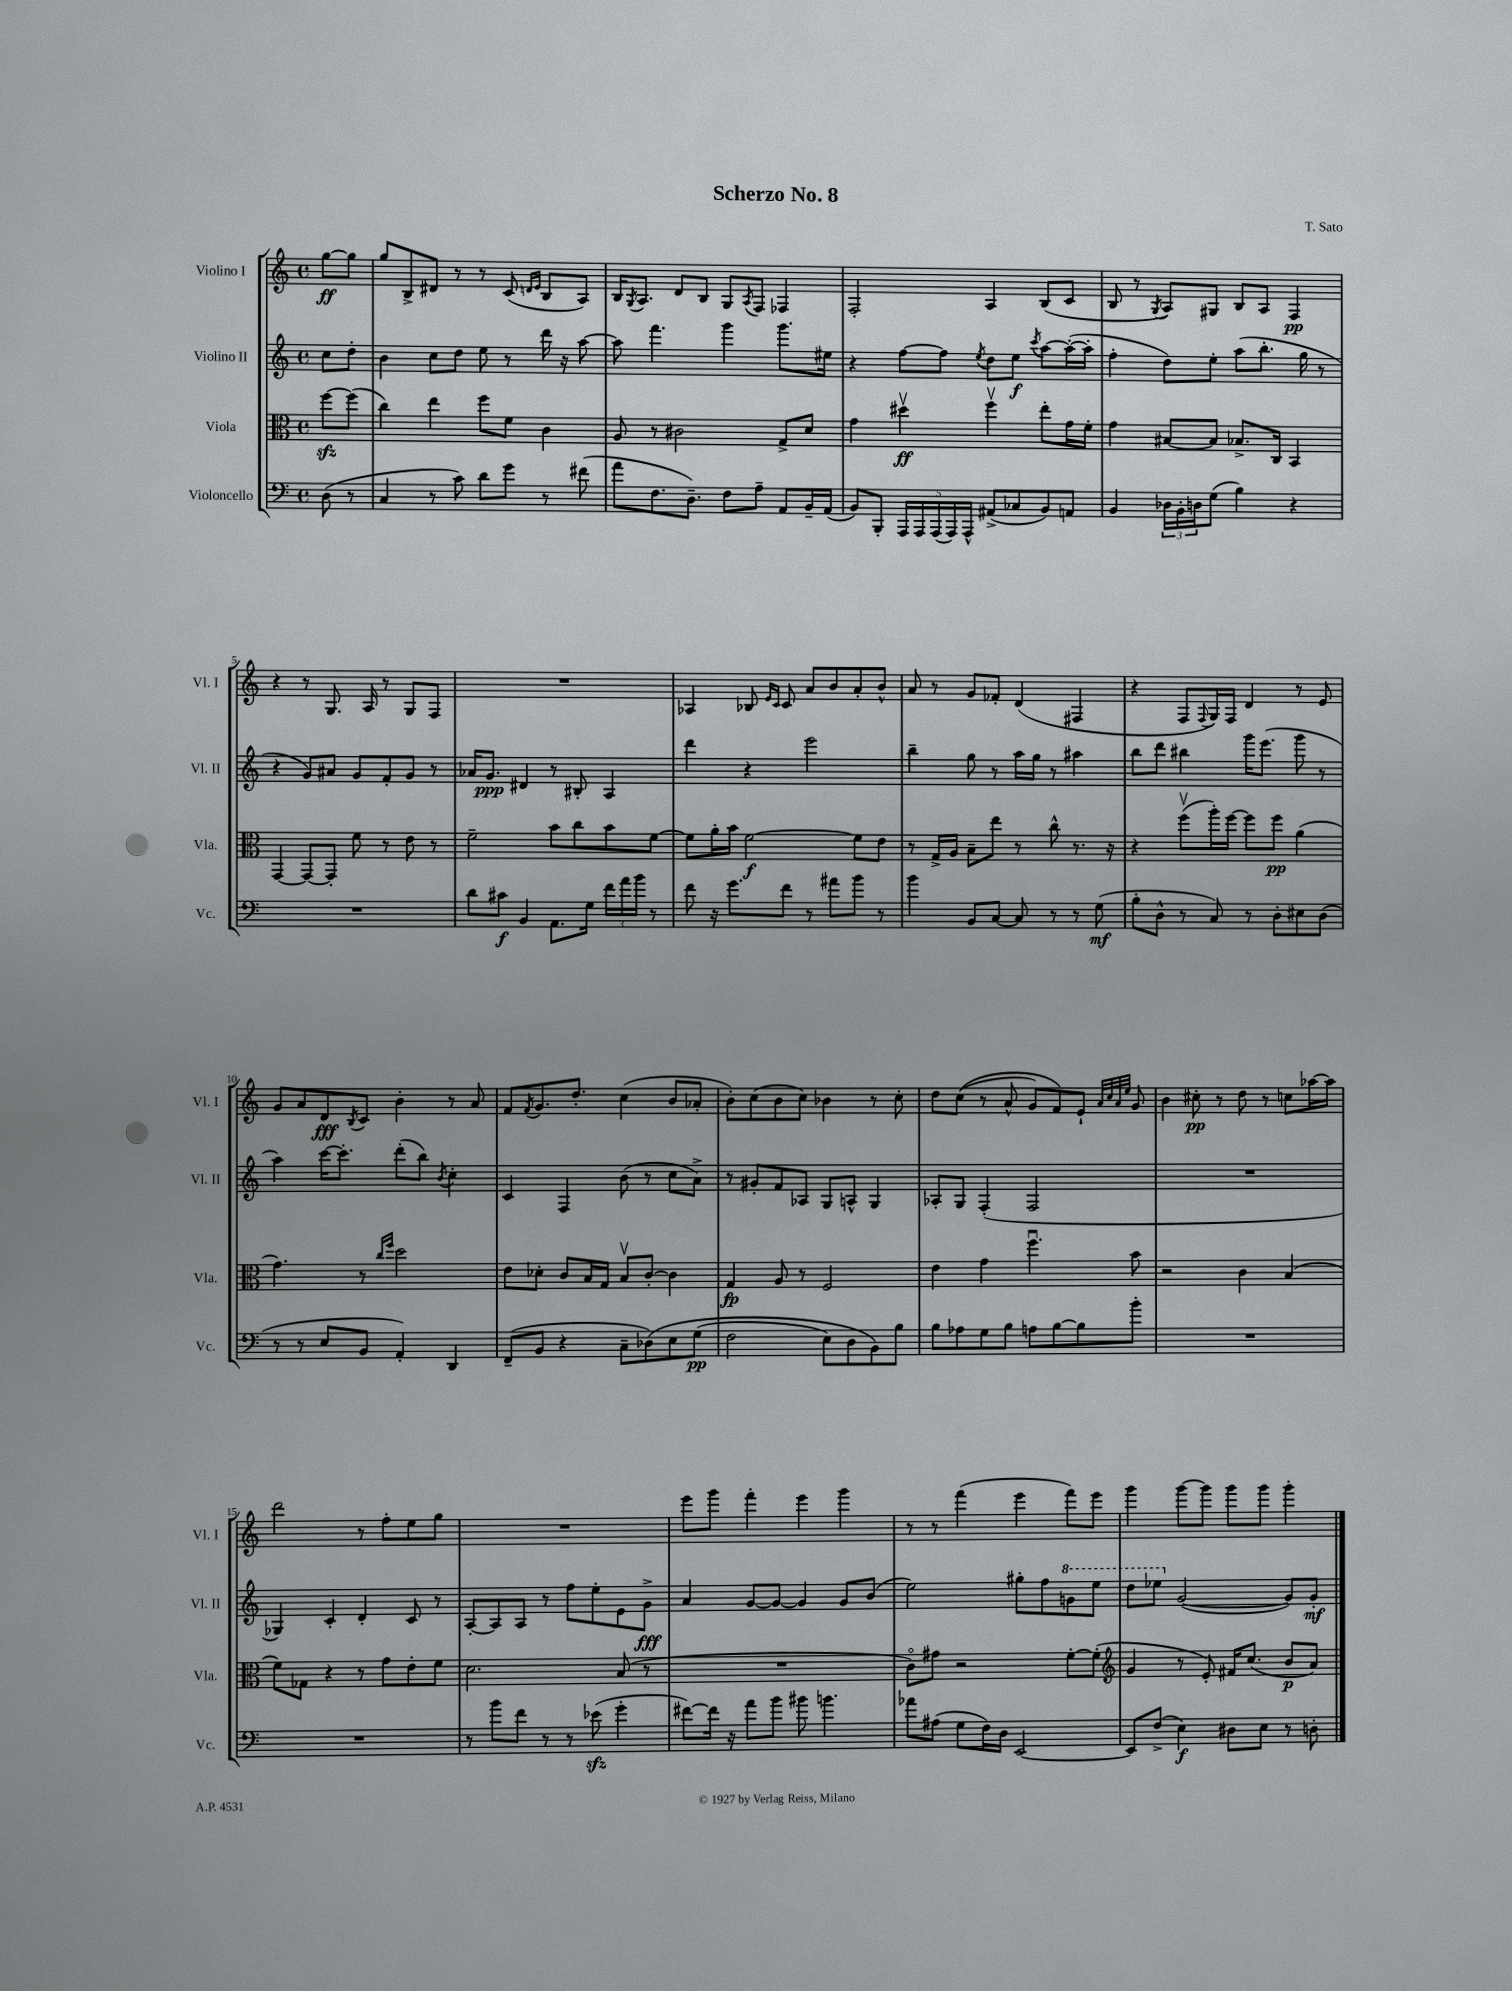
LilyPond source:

\header { title = "Scherzo No. 8" composer = "T. Sato" }
<<
\new StaffGroup <<
\new Staff = "s0" \with { instrumentName = "Violino I" shortInstrumentName = "Vl. I" } {
    \clef treble \key c \major \defaultTimeSignature \time 4/4 \partial 4
    g''8~\ff g''8 |
    g''8 b8-> dis'8 r8 r8 c'8( \grace { d'16 e'16 } b8 a8) |
    b16 \acciaccatura { g8 } a8. d'8 b8 g8 \acciaccatura { a8 } f8 fes4 |
    f2-. a4 b8( c'8 |
    b8 r8 \acciaccatura { g8 } a8) gis8 b8 a8 f4\pp |
    r4 r8 g8. a16 r8 g8 f8 |
    R1 |
    aes4 bes8 \grace { e'16 c'16 } c'8 a'8 b'8 a'8-. b'8-^ |
    a'8 r8 g'8 fes'8-. d'4( fis4 |
    r4 f8 \appoggiatura { f8 } g16) f16 d'4 r8 e'8 |
    g'8 a'8 d'8\fff \acciaccatura { b8 } c'8 b'4-. r8 a'8 |
    f'8 \acciaccatura { f'8 } g'8. d''8.-. c''4( b'8 aes'8-. |
    b'8-.) c''8( b'8 c''8) bes'4 r8 c''8-. |
    d''8 c''8(\( r8 a'8-^ g'8) f'8\) e'8-! \grace { a'32 c''32 a'32 e''32 } g'8 |
    b'4 cis''8-.\pp r8 d''8 r8 c''8 aes''16~ aes''16 |
    d'''2 r8 f''8-. e''8 g''8 |
    R1 |
    e'''8 g'''8 f'''4-. e'''4 g'''4 |
    r8 r8 f'''4( e'''4 f'''8) e'''8 |
    g'''4 g'''8~ g'''8 g'''8 g'''8 g'''4-. \bar "|." |
}
\new Staff = "s1" \with { instrumentName = "Violino II" shortInstrumentName = "Vl. II" } {
    \clef treble \key c \major \defaultTimeSignature \time 4/4 \partial 4
    c''8 d''8-. |
    b'4 c''8 d''8 e''8 r8 d'''16 r16 a''8~ |
    a''8 f'''4. g'''4 g'''8. eis''16 |
    r4 f''8~ f''8 \acciaccatura { e''8 } d''8 e''8\f \acciaccatura { c'''8 } a''8~ a''16~-.( a''16-. |
    f''4-. d''8) e''8-. a''8( b''8.-. g''16 r8 |
    r4 g'8) ais'8 g'8 f'8-. g'8 r8 |
    aes'16 g'8.\ppp dis'4 r8 bis8-. a4 |
    d'''4 r4 e'''2 |
    b''4-- g''8 r8 a''16 g''16 r8 ais''4 |
    b''8 d'''8 bis''4 g'''16 e'''8.( g'''8 r8 |
    a''4) c'''16~ c'''8.-. d'''8-.( b''8) \acciaccatura { b'8 } c''4-. |
    c'4 f4 b'8( r8 c''8 a'8->) |
    r8 gis'8-. f'8 aes8 g8 a8-^ g4 |
    aes8-. g8 f4-.( f2 |
    R1 |
    ges4) c'4-. d'4-. c'8 r8 |
    a8~-. a8 a8 r8 f''8 e''8-. e'8 g'8->\fff |
    a'4 g'8~ g'8~ g'4 g'8 b'8( |
    e''2) gis''8-. f''8 \ottava #1 g''8 e'''8 |
    d'''8 ees'''8 \ottava #0 g'2~( g'8) g'8-.\mf \bar "|." |
}
\new Staff = "s2" \with { instrumentName = "Viola" shortInstrumentName = "Vla." } {
    \clef alto \key c \major \defaultTimeSignature \time 4/4 \partial 4
    f''8~\sfz f''8( |
    c''4) e''4 f''8 f'8 c'4 |
    a8 r8 cis'2 g8-> d'8 |
    g'4 dis''4\upbow\ff f''4\upbow e''8-. g'16 f'16-. |
    g'4 bis8~ bis8 bes8.-> c16 b,4 |
    g,4~ g,8~ g,8-. f'8 r8 e'8 r8 |
    f'2-- b'8 c''8 b'8 f'8~ |
    f'8 a'16-. b'16 f'2~\f f'8 e'8 |
    r8 g16-> a16 b8-- e''8 r8 c''8-^ r8. r16 |
    r4 f''8\upbow( a''16-.) f''16~ f''8 f''8\pp a'4( |
    g'4.) r8 \grace { c''16 f''16 } d''2 |
    e'8 des'8-. c'8 b16 g16 b8\upbow c'8~-. c'4 |
    g4\fp a8 r8 f2 |
    e'4 g'4 f''4.\downbow b'8 |
    r2 c'4 b4( |
    f'8) ges8 r4 r8 g'8 e'8-. f'8 |
    d'2. b8( r8 |
    R1 |
    c'8\flageolet) gis'8 r2 f'8~-. f'8-.( |
    \clef treble g'4 r8 e'8-.) fis'16 c''8.( b'8\p a'8) \bar "|." |
}
\new Staff = "s3" \with { instrumentName = "Violoncello" shortInstrumentName = "Vc." } {
    \clef bass \key c \major \defaultTimeSignature \time 4/4 \partial 4
    d8( r8 |
    c4 r8 c'8) d'8 g'8 r8 fis'8( |
    a'8 f8. d8.--) f8 a8-- a,8 b,16-- a,16( |
    b,8) b,,8-. \tuplet 5/4 { a,,16 a,,16 a,,16( a,,16) a,,16-^ } ais,8->( ces8 b,8) a,8 |
    b,4 \tuplet 3/2 { des16 b,16-. d16 } g8( b4) r4 |
    R1 |
    d'8 cis'8\f b,4 a,8. g16 \tuplet 3/2 { f'16 a'16 b'16 } r8 |
    f'8 r16 g'8. f'8 r8 ais'8 b'8 r8 |
    b'4 b,8 c8~ c8 r8 r8 g8\mf( |
    b8-. d8-^ r8 c8) r8 d8-. eis8 d8( |
    r8 r8 e8 b,8 a,4-.) d,4 |
    f,8--( b,8 r4 c8-- des8)\( e8 g8\pp( |
    f2 e8) d8 b,8\) b8 |
    b8 aes8 g8 b8 a8 b8~ b8 b'8-. |
    R1 |
    R1 |
    r8 b'8 f'8 r8 r8 ees'8\sfz( g'4-. |
    fis'8~) fis'16 r16 a'8 b'8 bis'8 b'4. |
    aes'8 ais8( g8 f16) d16 e,2~ |
    e,8 f8->( e4\f) dis8 e8 r8 d8-. \bar "|." |
}
>>
>>
